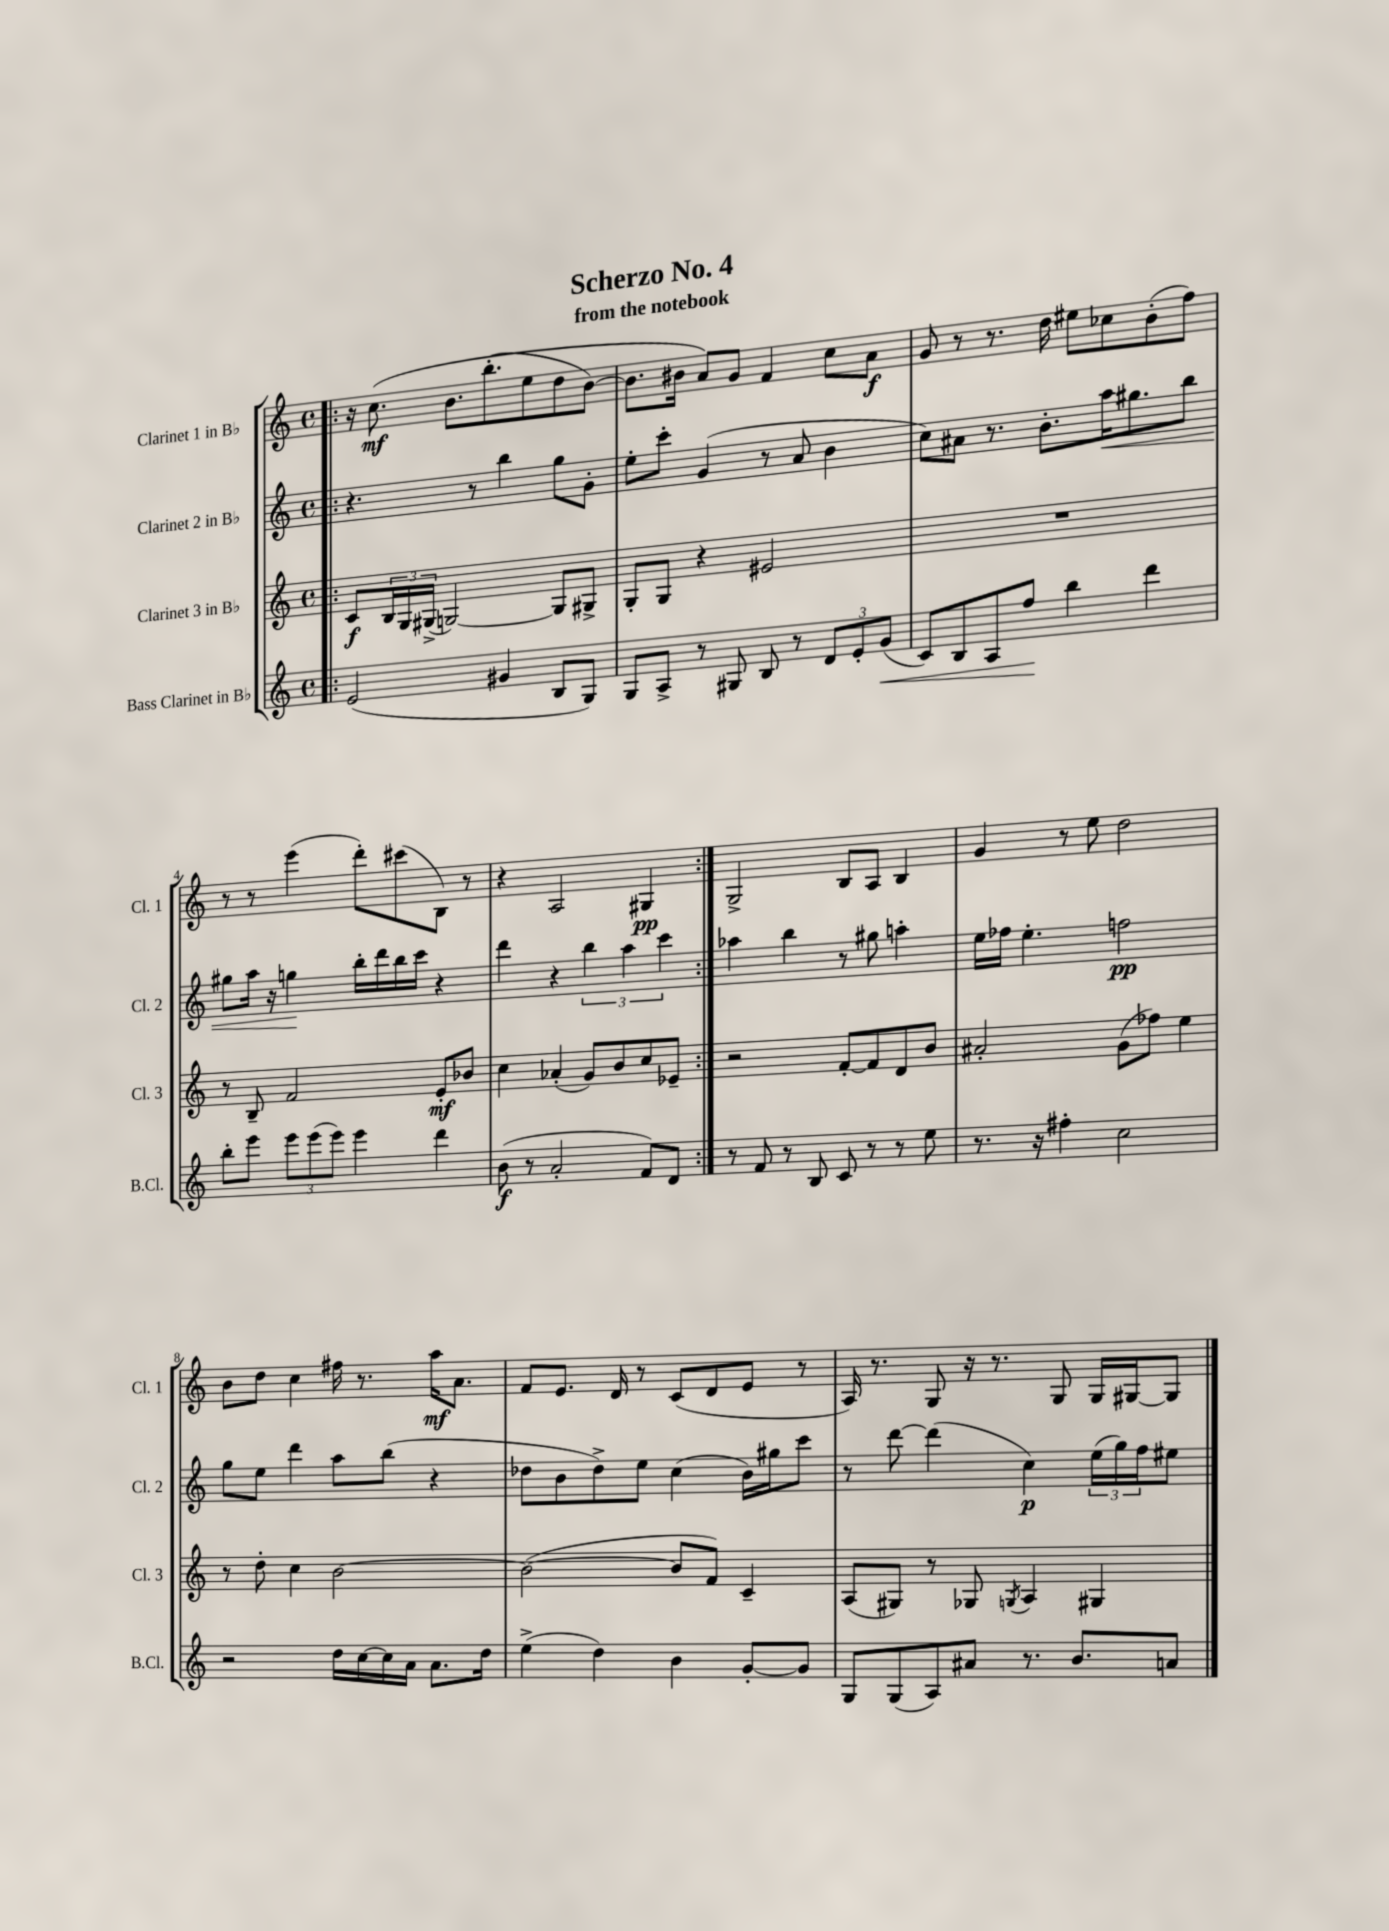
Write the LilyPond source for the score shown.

\header { title = "Scherzo No. 4" subtitle = "from the notebook" }
<<
\new StaffGroup <<
\new Staff = "s0" \with { instrumentName = "Clarinet 1 in Bb" shortInstrumentName = "Cl. 1" } {
    \clef treble \key c \major \defaultTimeSignature \time 4/4
    \repeat volta 2 { \bar ".|:" r16 c''8.\mf\( b'8. b''8.-.( e''8 d''8 b'8~) |
    b'8. bis'16 a'8\) g'8 f'4 c''8 a'8\f |
    g'8 r8 r8. d''16 eis''8 ces''8 b'8-.( f''8) |
    r8 r8 e'''4( d'''8-.) cis'''8( b8) r8 |
    r4 a2 gis4\pp | }
    g2-> b8 a8 b4 |
    g'4 r8 e''8 d''2 |
    b'8 d''8 c''4 fis''16 r8. a''16\mf a'8. |
    f'8 e'8. d'16 r8 c'8( d'8 e'8 r8 |
    a16) r8. g8 r16 r8. g8 g16 gis16~ gis8 \bar "|." |
}
\new Staff = "s1" \with { instrumentName = "Clarinet 2 in Bb" shortInstrumentName = "Cl. 2" } {
    \clef treble \key c \major \defaultTimeSignature \time 4/4
    \repeat volta 2 { \bar ".|:" r4. r8 b''4 g''8 g'8-. |
    e''8-. c'''8-. g'4( r8 a'8 b'4 |
    c''8) ais'8 r8. b'8.-. a''16\< gis''8. b''8 |
    gis''8 a''16 r16 g''4\! b''16-. d'''16 b''16 c'''16 r4 |
    d'''4 r4 \tuplet 3/2 { b''4 a''4 c'''4 } | }
    aes''4 b''4 r8 gis''8 a''4-. |
    e''16 fes''16 e''4.-. f''2\pp |
    g''8 e''8 d'''4 a''8 b''8( r4 |
    des''8 b'8 des''8->) e''8 c''4( b'16) gis''16 c'''8 |
    r8 d'''8~ d'''4( c''4\p) \tuplet 3/2 { e''16( g''16) f''16 } eis''8 \bar "|." |
}
\new Staff = "s2" \with { instrumentName = "Clarinet 3 in Bb" shortInstrumentName = "Cl. 3" } {
    \clef treble \key c \major \defaultTimeSignature \time 4/4
    \repeat volta 2 { \bar ".|:" c'8\f \tuplet 3/2 { b16 g16 gis16->( } g2~) g8 gis8-> |
    g8-. g8 r4 eis'2 |
    R1 |
    r8 b8-- f'2 e'8-.\mf bes'8 |
    c''4 aes'4-.( g'8) b'8 c''8 ees'8-- | }
    r2 f'8~-. f'8 d'8 b'8 |
    ais'2-. g'8( fes''8) e''4 |
    r8 d''8-. c''4 b'2~ |
    b'2~( b'8 f'8) c'4-- |
    a8( gis8) r8 ges8 \acciaccatura { g8 } a4 gis4 \bar "|." |
}
\new Staff = "s3" \with { instrumentName = "Bass Clarinet in Bb" shortInstrumentName = "B.Cl." } {
    \clef treble \key c \major \defaultTimeSignature \time 4/4
    \repeat volta 2 { \bar ".|:" e'2( gis'4 b8 g8) |
    g8 a8-> r8 gis8 b8 r8 \tuplet 3/2 { d'8 e'8-. g'8\<( } |
    c'8) b8 a8 f''8\! b''4 d'''4 |
    b''8-. e'''8 \tuplet 3/2 { e'''8 e'''8( e'''8) } e'''4 d'''4 |
    b'8\f( r8 a'2-. f'8) d'8 | }
    r8 f'8 r8 b8 c'8 r8 r8 e''8 |
    r8. r16 fis''4-. c''2 |
    r2 d''16 c''16~ c''16 a'16 a'8. d''16 |
    e''4->( d''4) b'4 g'8~-. g'8 |
    g8 g8( a8) ais'8 r8. b'8. a'8 \bar "|." |
}
>>
>>
